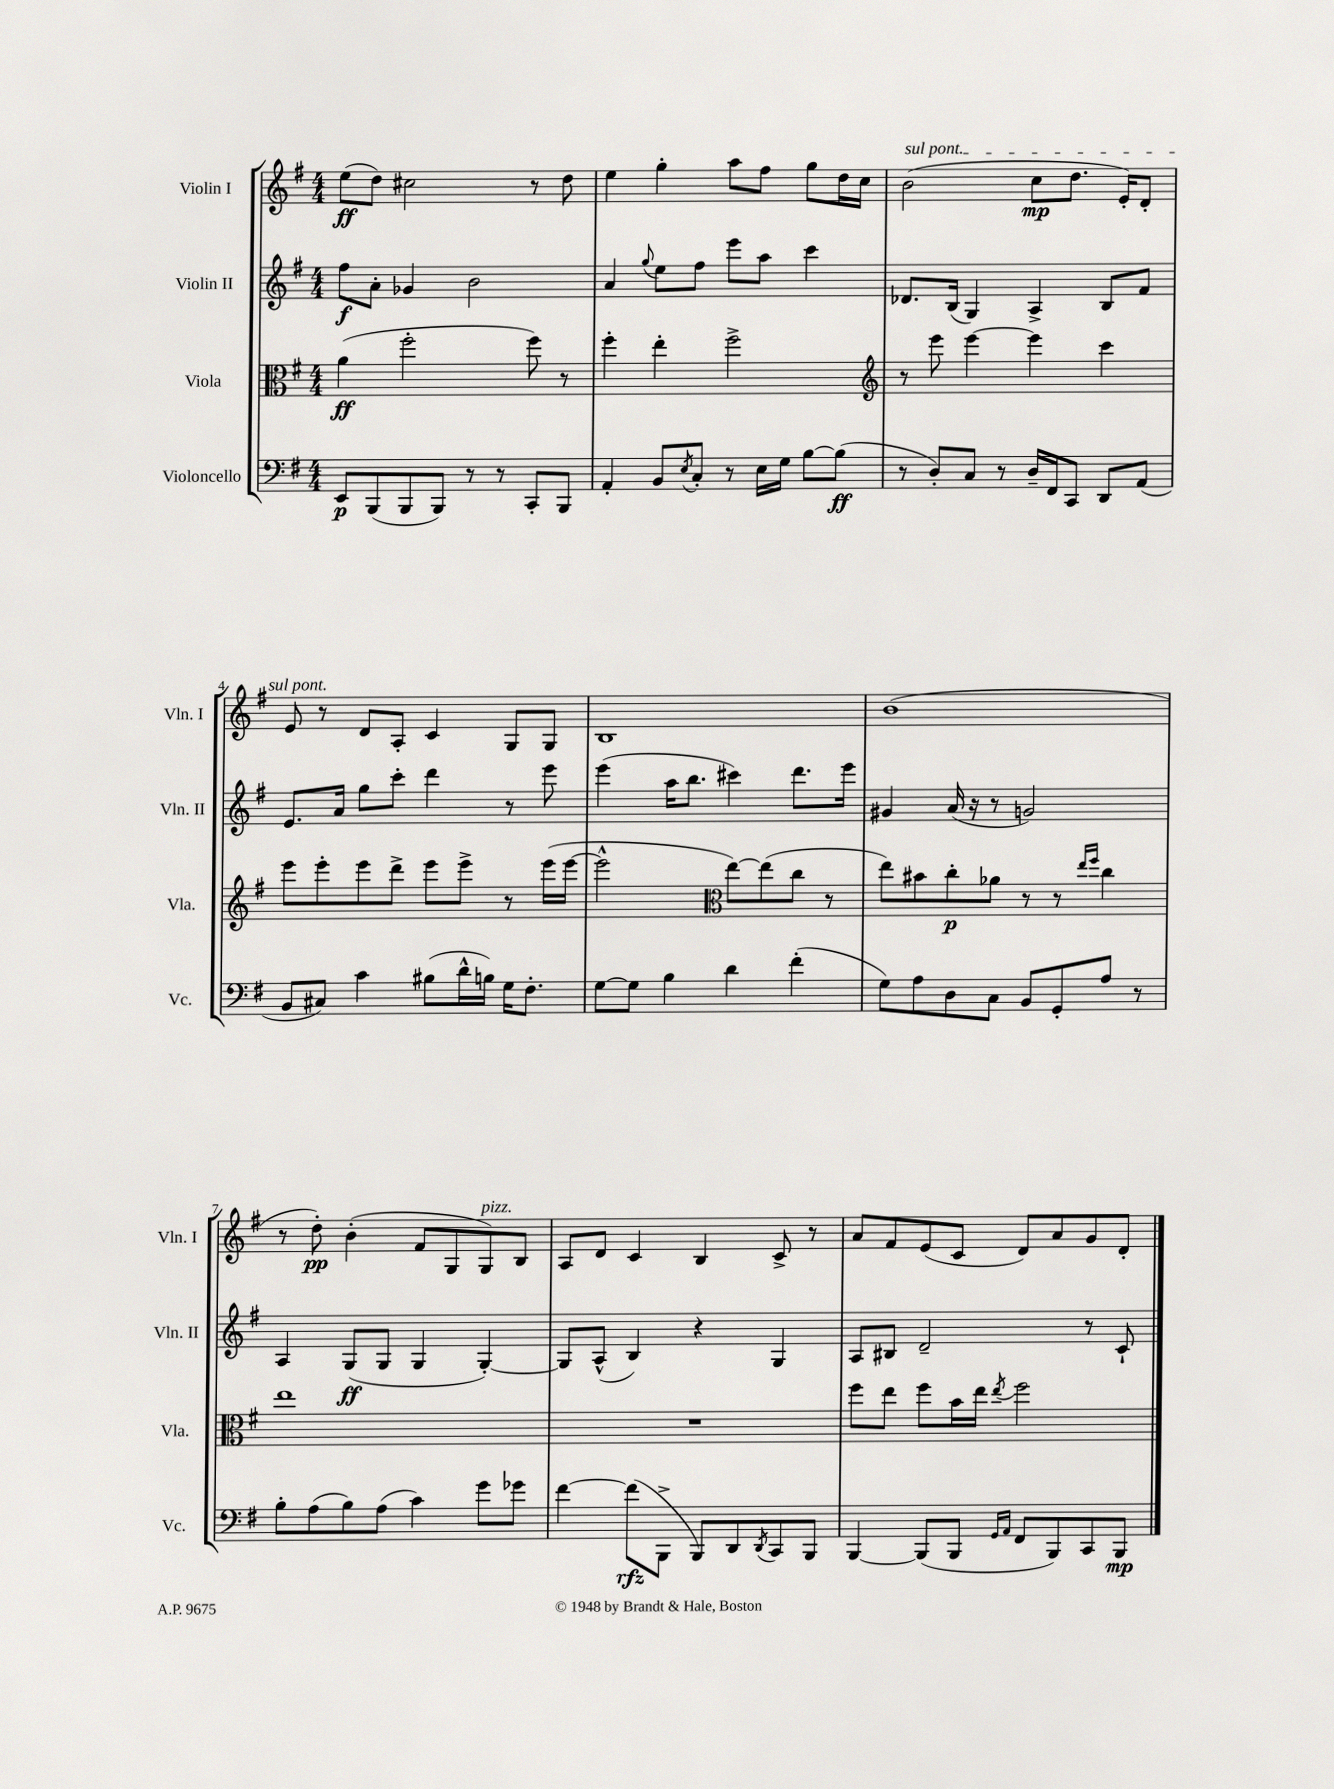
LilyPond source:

<<
\new StaffGroup <<
\new Staff = "s0" \with { instrumentName = "Violin I" shortInstrumentName = "Vln. I" } {
    \clef treble \key g \major \numericTimeSignature \time 4/4
    e''8\ff( d''8) cis''2 r8 d''8 |
    e''4 g''4-. a''8 fis''8 g''8 d''16 c''16 |
    \once \override TextSpanner.bound-details.left.text = \markup { \italic "sul pont." } b'2\startTextSpan( c''8\mp d''8. e'16-.) d'8-. |
    e'8\stopTextSpan r8 d'8 a8-. c'4 g8 g8 |
    b1 |
    b'1( |
    r8 d''8-.\pp) b'4-.( fis'8 g8 g8^\markup { \italic "pizz." }) b8 |
    a8 d'8 c'4 b4 c'8-> r8 |
    a'8 fis'8 e'8( c'8 d'8) a'8 g'8 d'8-. \bar "|." |
}
\new Staff = "s1" \with { instrumentName = "Violin II" shortInstrumentName = "Vln. II" } {
    \clef treble \key g \major \numericTimeSignature \time 4/4
    fis''8\f a'8-. ges'4 b'2 |
    a'4 \appoggiatura { g''8 } e''8 fis''8 e'''8 a''8 c'''4 |
    des'8. b16( g4) a4-> b8 fis'8 |
    e'8. a'16 g''8 c'''8-. d'''4 r8 e'''8 |
    e'''4( a''16 b''8. cis'''4) d'''8. e'''16 |
    gis'4 a'16( r16 r8 g'2) |
    a4 g8\ff( g8 g4 g4~-.) |
    g8 a8-^( b4) r4 g4 |
    a8 bis8 d'2-- r8 c'8-! \bar "|." |
}
\new Staff = "s2" \with { instrumentName = "Viola" shortInstrumentName = "Vla." } {
    \clef alto \key g \major \numericTimeSignature \time 4/4
    a'4\ff( fis''2-. fis''8) r8 |
    fis''4-. e''4-. fis''2-> |
    \clef treble r8 e'''8 e'''4~ e'''4 c'''4 |
    e'''8 e'''8-. e'''8 d'''8-> e'''8 e'''8-> r8 e'''16( e'''16~ |
    e'''2-^ \clef alto e''8~) e''8( c''8 r8 |
    e''8) bis'8 c''8-.\p aes'8 r8 r8 \grace { e''16 fis''16 } c''4 |
    e''1 |
    R1 |
    fis''8 e''8 fis''8 b'16 e''16 \acciaccatura { e''8 } fis''2 \bar "|." |
}
\new Staff = "s3" \with { instrumentName = "Violoncello" shortInstrumentName = "Vc." } {
    \clef bass \key g \major \numericTimeSignature \time 4/4
    e,8\p b,,8( b,,8 b,,8) r8 r8 c,8-. b,,8 |
    a,4-. b,8 \acciaccatura { e8 } c8-. r8 e16 g16 b8~ b8\ff( |
    r8 d8-.) c8 r8 d16-- fis,16 c,8 d,8 a,8( |
    b,8 cis8) c'4 bis8( d'16-^ b16) g16 fis8.-. |
    g8~ g8 b4 d'4 fis'4-.( |
    g8) a8 d8 c8 b,8 g,8-. a8 r8 |
    b8-. a8( b8) a8( c'4) g'8 ges'8 |
    fis'4~ fis'8\rfz( b,,8-> b,,8) d,8 \acciaccatura { d,8 } c,8 b,,8 |
    b,,4~ b,,8( b,,8 \grace { g,16 a,16 } fis,8 b,,8) c,8 b,,8\mp \bar "|." |
}
>>
>>
